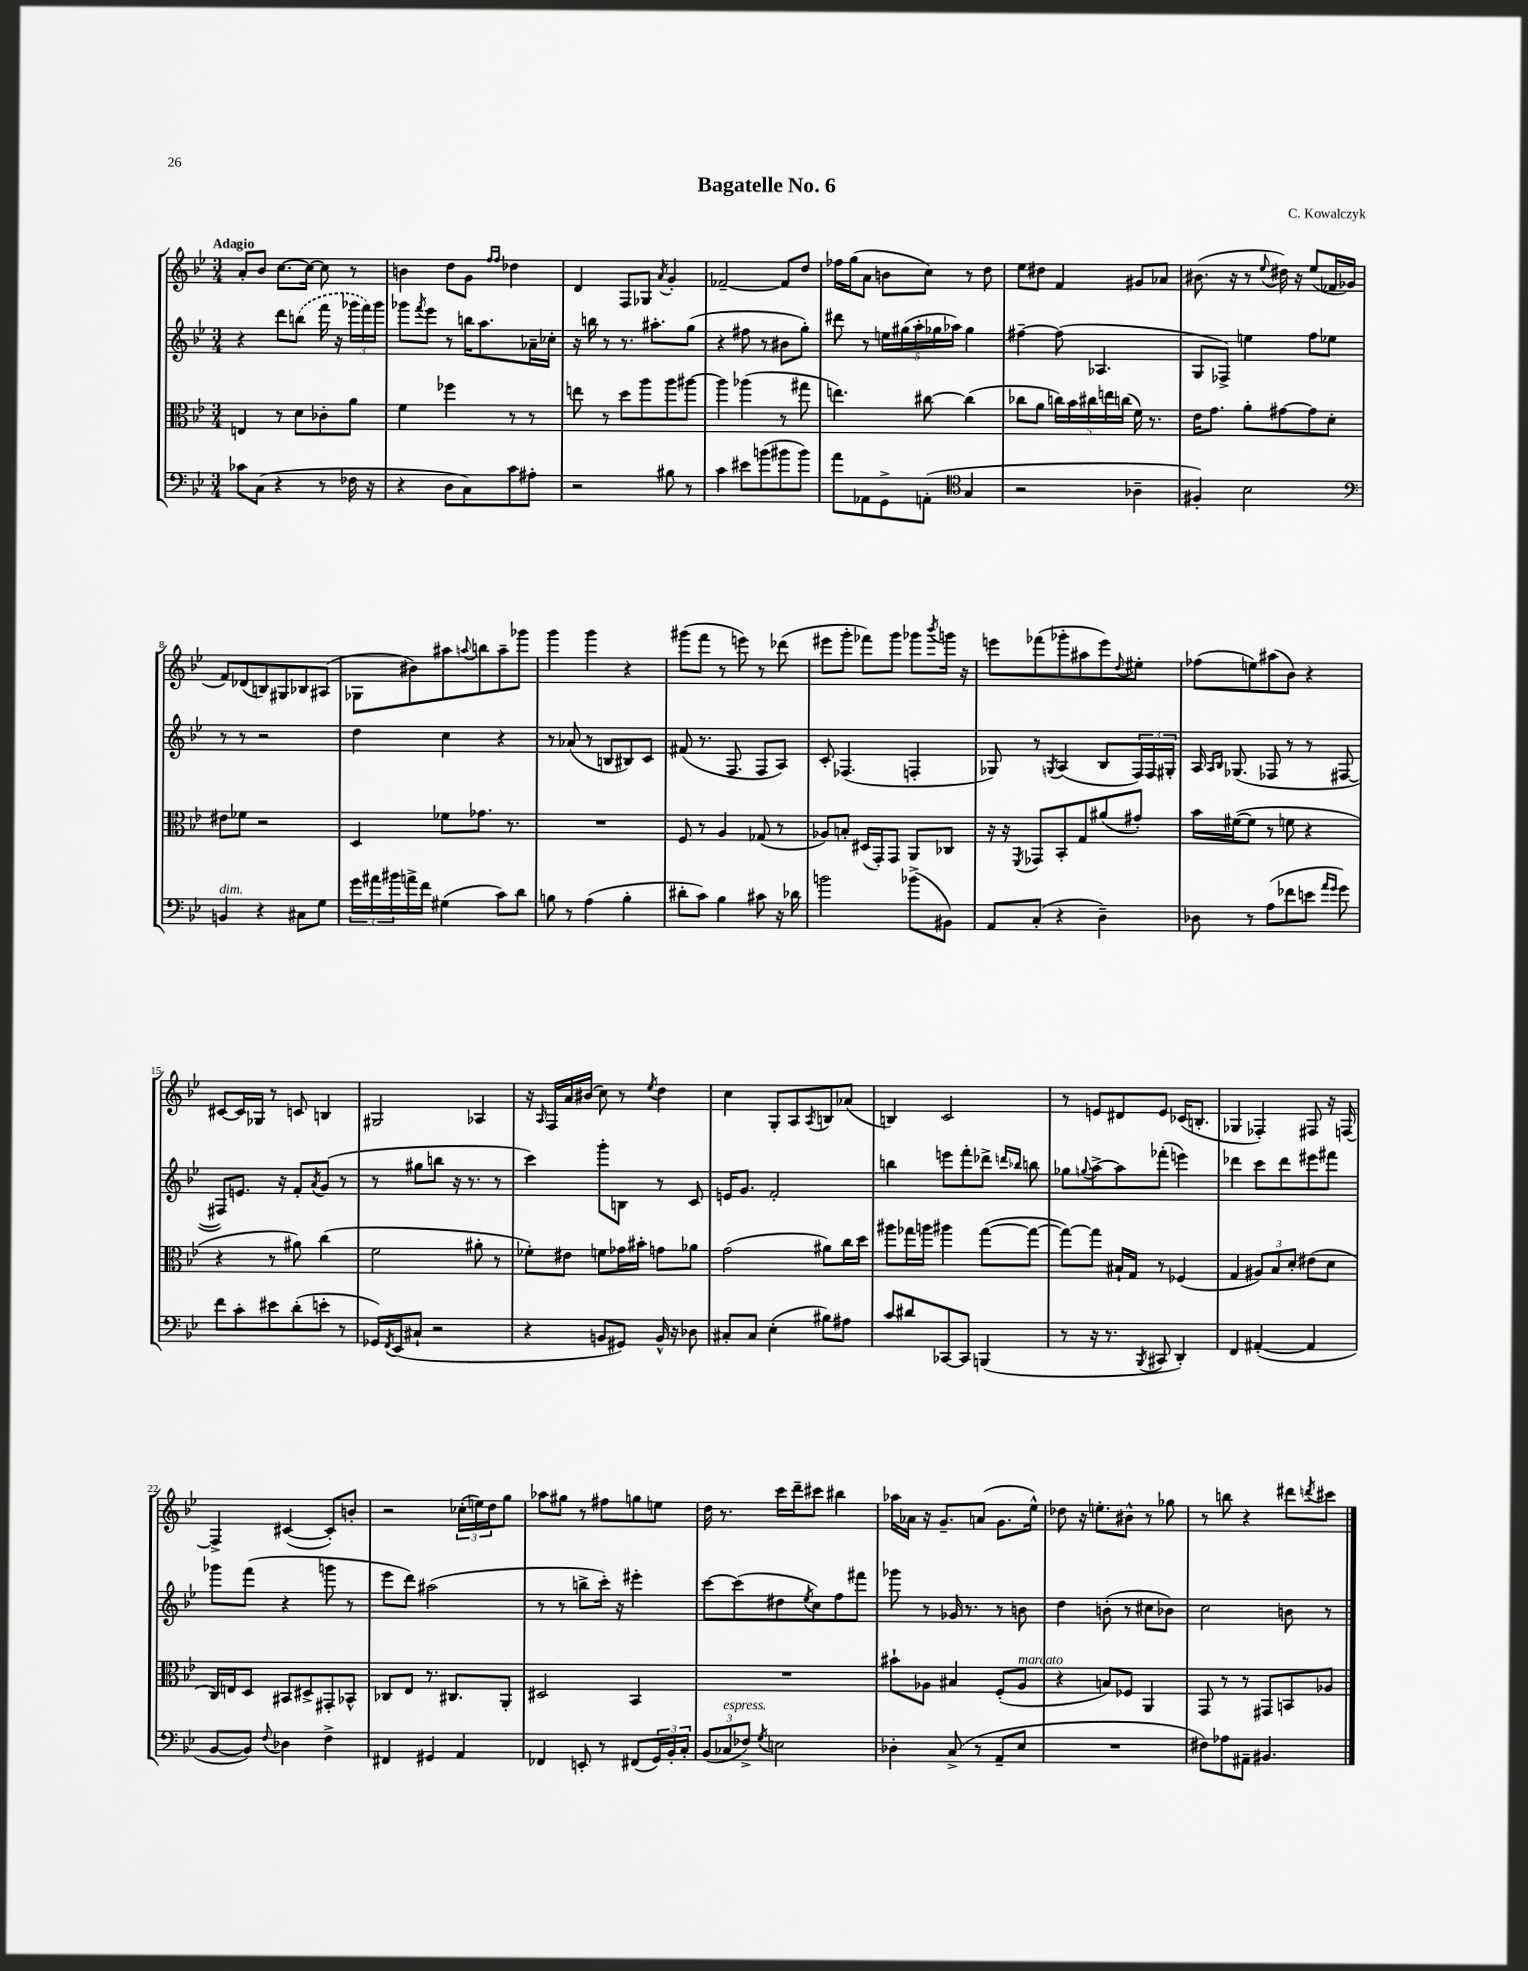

**kern	**kern	**kern	**kern
*part4	*part3	*part2	*part1
*staff4	*staff3	*staff2	*staff1
*clefF4	*clefC3	*clefG2	*clefG2
*k[b-e-]	*k[b-e-]	*k[b-e-]	*k[b-e-]
*M3/4	*M3/4	*M3/4	*M3/4
=1	=1	=1	=1
!	!	!	!LO:TX:a:B:t=Adagio
8c-X\L	4En/	4r	8a'/L
(8C\J	.	.	8b-/J
4r	8r	8ddd\L	[8.cc\L
.	8d\L	(8bbn\J	.
.	.	.	16cc\Jk_
8r	8c-X'\	16fff\	8cc\]
.	.	16r	.
16F-X\	8a\J	24ggg-X\LL	8r
.	.	24fff\)	.
16r	.	.	.
.	.	24ggg-\JJ	.
=2	=2	=2	=2
4r	4f\	8ggg-X\L	4bn\
.	.	8qfff/	.
.	.	8eee-\J	.
8D\L	4ff-X\	8r	8dd\L
8C\)	.	16bbn\KL	8g\J
.	.	8.aa\	.
.	.	.	16qqff/LL
.	.	.	16qqff/JJ
8c\	8r	.	4dd-X\
8A#X'\J	8r	16a-X~\L	.
.	.	16cc-X'\JJ	.
=3	=3	=3	=3
2r	8een\	16r	4d/
.	.	16bbn\	.
.	8r	8r	.
.	8dd\L	8.r	8F/L
.	8aa\	.	8G-X/J
.	.	8.aa#X'\L	.
.	.	.	8qa/
8B#X\	8aa\	.	4g'/
8r	[8aa#X\J	(8gg\J	.
=4	=4	=4	=4
4c\	4aa#\]	4r	[2f-X~/
8e#X\L	(4aa-X\	8ff#X\	.
(8bn\	.	8r	.
8b#X\	8r	8b#X\L	8f-/L]
8b#\J)	8gg#X\	8gg'\J)	8dd/J
=5	=5	=5	=5
8a\L	4.een\)	8ddd#X\	16ff-X\LL
.	.	.	(16gg\J
8AA-X\	.	8r	8a\J
8GG^\	.	20een\LL	8bn\L
.	.	(20gg#X\	.
.	.	20aa'\	.
(8AAn'\J	[8cc#X\	.	8cc\J)
.	.	20gg-X\	.
.	.	20aa-X\JJ)	.
*clefC4	*	*	*
4G/	(4cc#\]	4gg-\	8r
.	.	.	8dd\
=6	=6	=6	=6
2r	8cc-X\L	[4ff#X~\	8ee-\L
.	8a\J	.	8dd#X\J
.	20ccn\LL)	(8ff#\]	4f/
.	20b-\	.	.
.	20cc#X\	.	.
.	.	4.A-X/	.
.	20een\	.	.
.	(20ccn\JJ	.	.
4A-X~\	16f\)	.	8g#X/L
.	8.r	.	.
.	.	.	8a-X/J
=7	=7	=7	=7
4F#X'/)	16e-\KL	8G/L	(8.b#X\
.	8.g\J	.	.
.	.	8F-X^/J)	.
.	.	.	16r
2B-\	8a'\L	4een\	8r
.	.	.	8qqee-/
.	[8g#X\	.	16dd#X\)
.	.	.	16r
.	8g#\]	8ff\L	(8ee-/L
.	8d'\J	8ee-X\J	16f-X/L
.	.	.	16g-X/JJ
!!LO:LB:g=z
=8	=8	=8	=8
*clefF4	*	*	*
!LO:TX:a:i:t=dim.	!	!	!
4BBn/	8e#X\L	8r	8f/L)
.	8f-X\J	8r	(8d-X/
4r	2r	2r	8Bn/)
.	.	.	8G#X/
8C#X\L	.	.	8B-X/
8G\J	.	.	(8A#X/J
=9	=9	=9	=9
24g\LL	4D/	4dd\	8G-X\L
24a#X\	.	.	.
24b#X\	.	.	.
16an^\	.	.	8b#X\)
16f\JJ	.	.	.
(4G#X\	8f-X\L	4cc\	8aa#X\
.	.	.	8qqaan/
.	8.g-X\J	.	8bbn\
8c\L)	.	4r	8aa~\
.	8.r	.	.
8d\J	.	.	8ggg-X\J
=10	=10	=10	=10
8Bn\	2.r	8r	4ggg\
8r	.	(8a-X/	.
(4A\	.	8r	4ggg\
.	.	8Bn/L	.
4B'\	.	8B#X/)	4r
.	.	8c/J	.
=11	=11	=11	=11
8d#X'\L	8F/	(8f#X/	(8ggg#X\L
8c\J)	8r	8.r	8fff\J
4B-\	4A/	.	8r
.	.	8.F/	.
.	.	.	8eeen\)
8c#X\	(8G-X/	8F/L	8r
16r	8r	8A/J)	(8ddd-X\
16d-X\	.	.	.
=12	=12	=12	=12
2bn\	8A-X/L)	8c'/	8eee#X\L
.	8Bn'/J	(4.F-X/	8ggg'\J
.	(16D#X/LL	.	8fff-X\L)
.	16GG'/J)	.	.
.	8GG/J	.	8ggg\J
(8b-X^\L	8AA/L	4Fn'/	8ggg-X\L
.	.	.	8qbbb-/
8BB#X\J)	8C-X/J	.	16gggn\Jk
.	.	.	16r
=13	=13	=13	=13
8AA/L	16r	8G-X/)	8eeen\L
.	16r	.	.
.	8qFF/	.	.
(8C'/J	8GG-X/L	8r	(8fff-X\
.	.	8qGn/	.
4r	8BB-'/	(4A/	8ggg-X'\
.	8G/	.	8aa#X\
4D~\)	(8a#X/	8B-/L	8eee\)
.	.	.	8qqdd/
.	8g#X'/J)	24F/L)	8ee#X'\J
.	.	24F/	.
.	.	24G#X'/JJ	.
=14	=14	=14	=14
8D-X\	16b-\LL	16A/	(8ff-X\L
.	.	16qqA/LL	.
.	.	16qqB-/JJ	.
.	([16f#X\J	(8.G-X/	.
8r	8f#\J]	.	8een\)
(8A\L	8r	8F-X/	(8aa#X\
8f-X\	8fn\	8r	8b-\J)
8en\J	4r	8r	4r
16qqa/LL	.	.	.
16qqg/JJ	.	.	.
8g\)	.	[8F#X/	.
!!LO:LB:g=z
=15	=15	=15	=15
8f\L	4r	8F#X/L])	[8c#X/L
8c'\	.	8.en/J	16c#/L]
.	.	.	16G-X/JJ
8e#X\	8r	.	8r
.	.	16r	.
(8d'\	8a#X\)	8f'/L	8cn/
.	.	8qa/	.
8en'\J	(4cc\	(8g/J	4Bn/
8r	.	8r	.
=16	=16	=16	=16
16GG-X/LL)	2f\	8r	2G#X/
8qFF/	.	.	.
(16EE-/J	.	.	.
8C#X`/J	.	8gg#X\L	.
2r	.	8bbn\J	.
.	.	16r	.
.	.	8.r	.
.	8a#X'\	.	4A-X/
.	8r	8r	.
=17	=17	=17	=17
4r	8f-X'\L)	4ccc\)	16r
.	.	.	16qqA/
.	.	.	16F/LL
.	8e#X\J	.	16a/
.	.	.	(16b#X/JJ
8BBn/L	8fn\L	8ggg'\L	8cc\)
8GG#X/J)	16g-X\L	8Bn\J	8r
.	16b#X'\JJ	.	.
.	.	.	8qee-/
16BB^^/	8gn\L	8r	4dd\
16r	.	.	.
8D-X\	8a-X\J	8c/	.
=18	=18	=18	=18
8C#X'/L	(2g\	16en/KL	4cc\
.	.	8.g/J	.
8C#/J	.	.	.
(4E-'\	.	2f'/	8G'/L
.	.	.	8A/
.	.	.	8qA/
8B#X\L)	8a#X\L)	.	8Bn/
8A#X\J	16cc\L	.	(8a-X/J
.	16dd\JJ	.	.
=19	=19	=19	=19
8c/L	8aa#X\L	4bbn\	4Bn/)
8d#X/	16gg-X\L	.	.
.	16aan\JJ	.	.
[8CC-X/	4aa#X\	8eeen\L	2c/
8CC-/J]	.	8fff'\	.
(4BBBn/	([8gg-\L	8ddd-X^\J	.
.	.	16qqdddn/LL	.
.	.	16qqbb-X/JJ	.
.	8gg-\J_	8bbn\	.
=20	=20	=20	=20
8r	8gg-\L_)	8gg-X\L	8r
.	.	8qqggn/	.
16r	8gg-\J]	[8aa^\	8en/L
8.r	.	.	.
.	16B#X`/LL	8aa\]	8d#X/
.	16G/JJ	.	.
8qBBB-/	.	.	.
8CC#X/	8r	(8fff-X'\J	8e/J
4DD'/)	(4F-X/	4eeen\)	(16c-X/KL
.	.	.	8.Bn'/J
=21	=21	=21	=21
4FF/	4G/	4ddd-X\	4G-X/
([4AA#X'/	12A#X/L)	8ccc\L	4F-X'/)
.	12B-/	.	.
.	.	8ddd-\	.
.	12d'/J	.	.
4AA#/]	(8e#X\L	8eee#X\	8F#X/
.	8d\J	8fff#X\J	16r
.	.	.	[16Fn/
!!LO:LB:g=z
=22	=22	=22	=22
[8BB-/L	16C/LL)	8ggg-X\L	4F^/]
.	16En/J	.	.
8BB-/J])	8D/J	(8fff\J	.
8qqF/	.	.	.
4D-X\	8BB#X/L	4r	([4c#X/
.	8D#X^/	.	.
4F^\	8GG#X'/	8gggn\	8c#'/L])
.	8BB-X^^/J	8r	8bn'/J
=23	=23	=23	=23
4FF#X/	8C-X/L	8eee-\L	2r
.	8E-/J	8ddd\J)	.
4GG#X/	8.r	(2aa#X\	.
.	8.C#X/L	.	.
4AA/	.	.	(24cc-X'\LL
.	.	.	24een\)
.	.	.	24dd\J
.	8AA'/J	.	8gg\J
=24	=24	=24	=24
4FF-X/	2D#X/	8r	8aa-X\L
.	.	8r	8gg#X\J
8EEn'/	.	8bbn^\L	8r
8r	.	16ccc'\Jk)	8ff#X\L
.	.	16r	.
(8FF#X/L	4BB-/	4eee#X'\	8ggn\
24GG/L)	.	.	8een\J
24BB-'/	.	.	.
24C'/JJ	.	.	.
=25	=25	=25	=25
(12BB-/L	2.r	[8ccc\L	16dd\
.	.	.	8.r
!LO:TX:a:i:t=espress.	!	!	!
12C-X/	.	.	.
.	.	(8ccc\]	.
12F-X^/J)	.	.	.
8qG/	.	.	.
2En\	.	8dd#X\	16ccc\LL
.	.	.	16ddd~\J
.	.	8qee-/	.
.	.	8cc\)	8ccc#X\J
.	.	8ff\	4bb#X\
.	.	8fff#X\J	.
=26	=26	=26	=26
4D-X'\	8b#X`\L	8ggg-X\	16aa-X\LL
.	.	.	16a-X\JJ
.	8A-X\J	8r	16r
.	.	.	8.g~/L
(8C^/	4B#X/	16g-X/	.
.	.	8.r	.
8r	.	.	(8an/J
8AA~/L	(8F'/L	8r	8.g\L
!	!LO:TX:a:i:t=marcato	!	!
8E-/J	8A-/J	8bn\	.
.	.	.	16ee-^^\Jk)
=27	=27	=27	=27
2.r	4r	4dd\	8dd-X\
.	.	.	16r
.	.	.	8.een'\L
.	8Bn/L)	(8bn'\	.
.	8F-X/J	8r	8b#X^^\J
.	4AA/	8cc#X\L	8r
.	.	8b-X\J)	8gg-X\
=28	=28	=28	=28
8F#X\L)	8GG/	2cc\	8r
8A-X\	8r	.	8bbn\
8AA#X~\J	8r	.	4r
4.BB#X/	8GG#X/L	.	.
.	8BBn/	8bn\	8ddd#X\L
.	.	.	8qdddn/
.	8A-X/J	8r	8ccc#X\J
==	==	==	==
*-	*-	*-	*-
